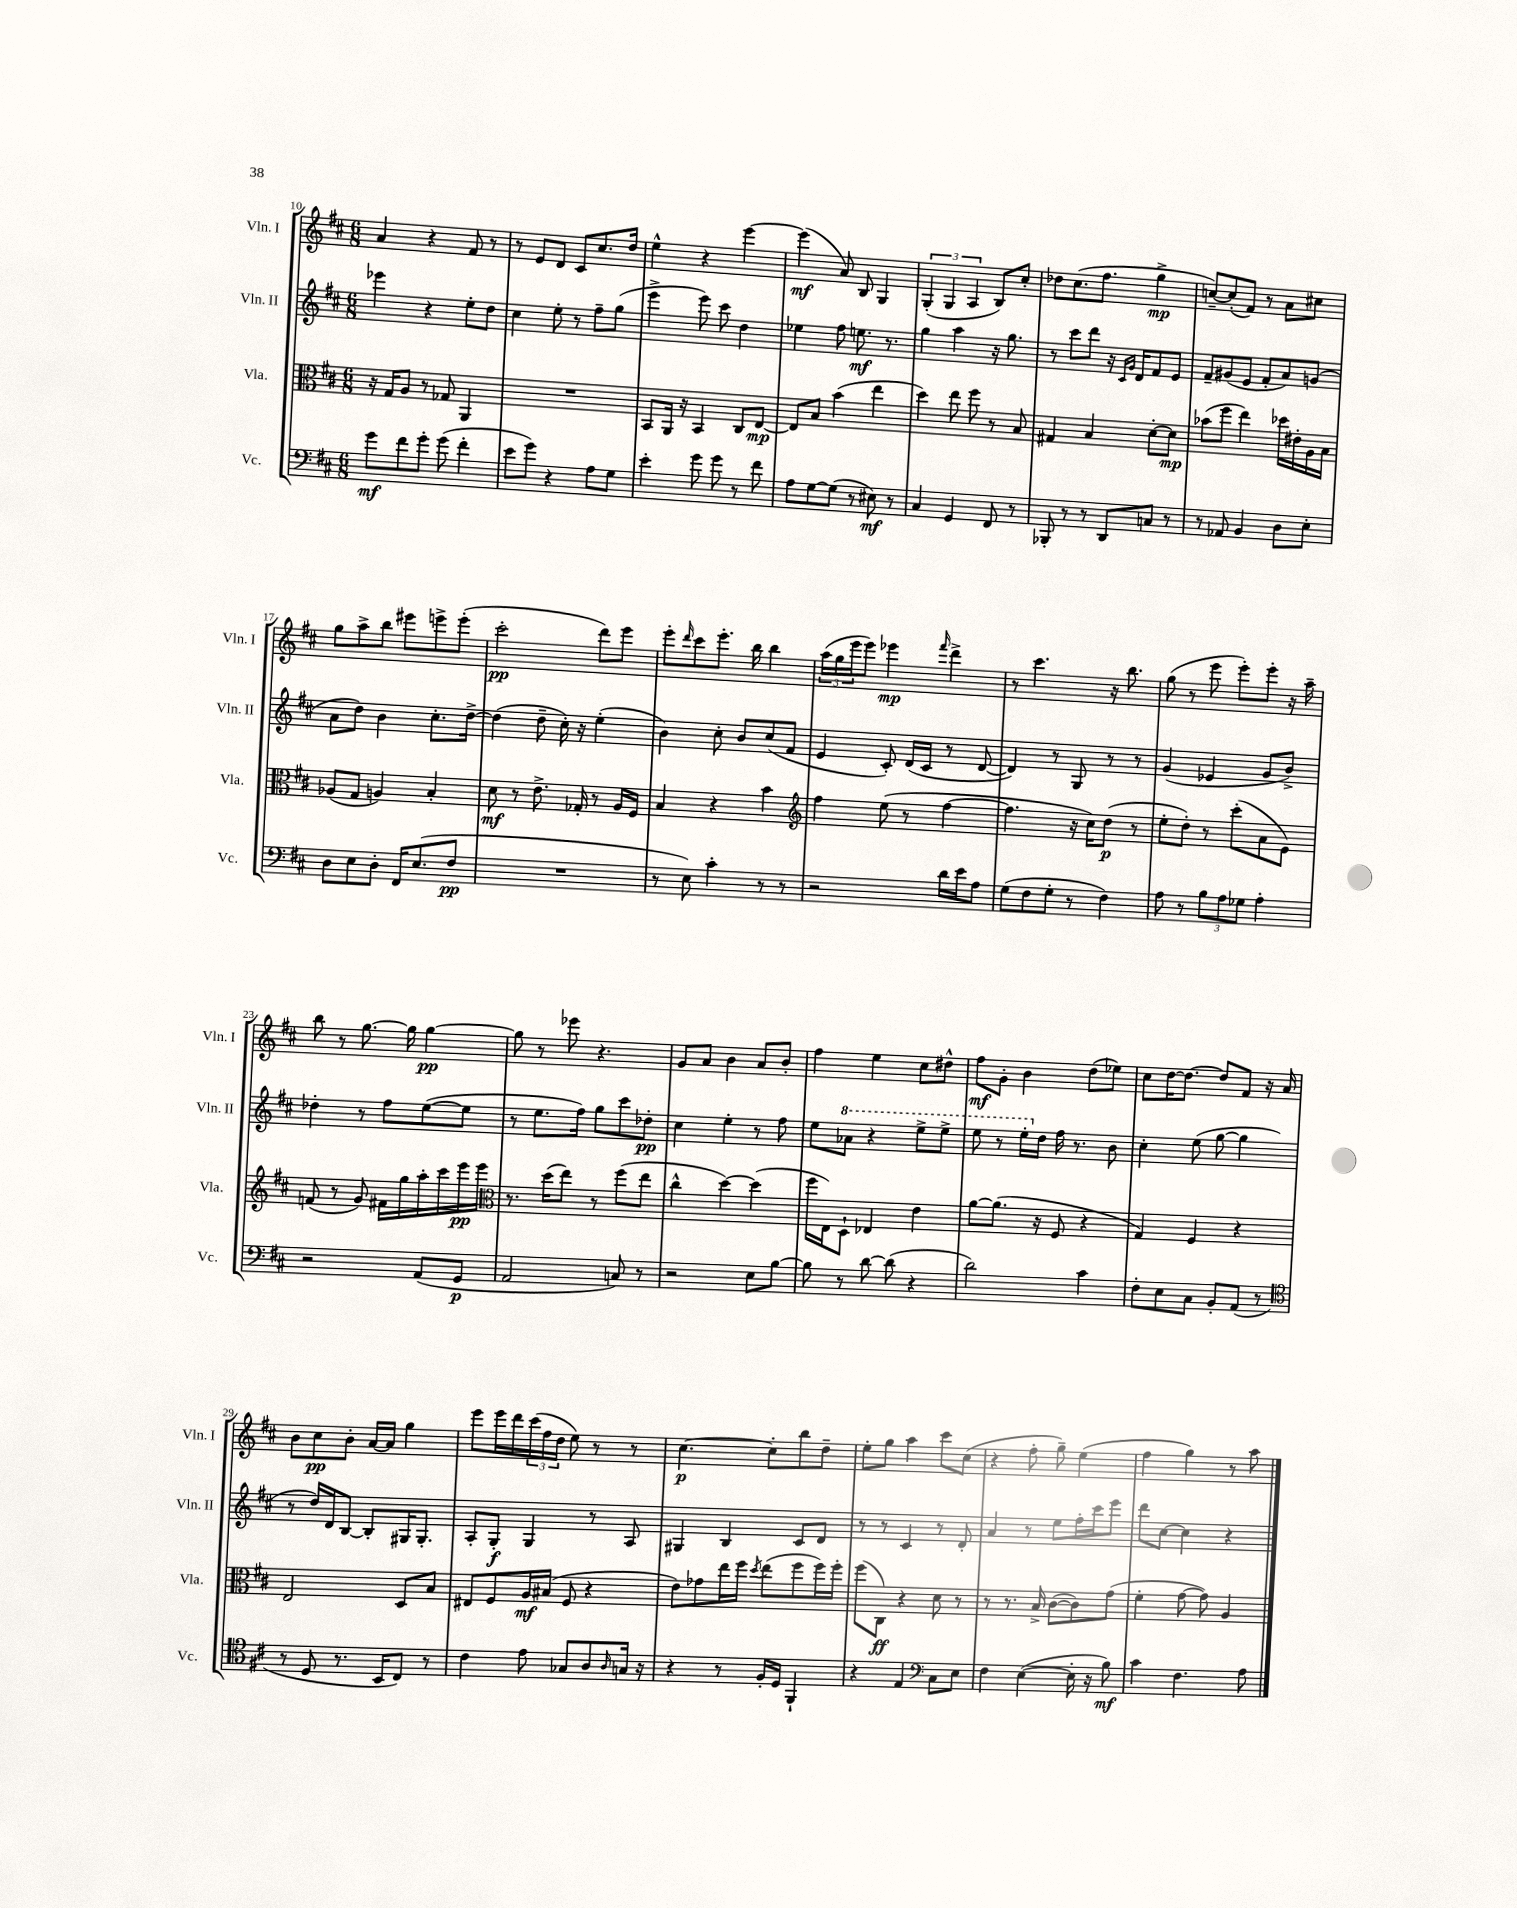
<<
\new StaffGroup <<
\new Staff = "s0" \with { instrumentName = "Vln. I" shortInstrumentName = "Vln. I" } {
    \clef treble \key d \major \numericTimeSignature \time 6/8
    a'4 r4 fis'8 r8 |
    r8 e'8 d'8 cis'8 cis''8. d''16 |
    e''4-^ r4 e'''4~ |
    e'''4\mf( a'8) b8 g4 |
    \tuplet 3/2 { g4-.( g4 a4 } b8) cis''8-. |
    des''8 cis''8.( fis''8. g''4->\mp |
    c''8~--) c''8-.( fis'8) r8 a'8 cis''8 |
    g''8 a''8-> b''8 eis'''8 e'''8-> e'''8-.( |
    cis'''2-.\pp d'''8) e'''8 |
    e'''8-. \grace { d'''16 } cis'''8 e'''8.-. b''16 b''4 |
    \tuplet 3/2 { a''16( g''16 e'''16 } e'''8) ees'''4\mp \grace { fis'''16 } d'''4-> |
    r8 cis'''4. r16 b''8. |
    g''8( r8 e'''8 e'''8-.) e'''8-. r16 a''16-- |
    b''8 r8 g''8.~ g''16 g''4~\pp |
    g''8 r8 ees'''8 r4. |
    g'8 a'8 b'4 a'8 b'8-. |
    fis''4 e''4 cis''8 dis''8-^ |
    fis''8\mf g'8-. b'4 d''8( ees''8) |
    cis''8 d''16~ d''8.~ d''8 fis'8 r16 a'16 |
    b'8 cis''8\pp b'8-. a'16~ a'16 g''4 |
    e'''8 e'''16 d'''16 \tuplet 3/2 { cis'''16( fis''16 d''16 } e''8) r8 r8 |
    cis''4.~\p cis''8-. b''8 d''8-- |
    e''8-. g''8 a''4 cis'''8 cis''8( |
    r4 fis''8-. g''8--) e''4( |
    fis''4 g''4) r8 a''8 \bar "|." |
}
\new Staff = "s1" \with { instrumentName = "Vln. II" shortInstrumentName = "Vln. II" } {
    \clef treble \key d \major \numericTimeSignature \time 6/8
    ees'''4 r4 e''8-. d''8 |
    cis''4 e''8-. r8 fis''8-- g''8( |
    e'''4-> e'''8) cis'''8 d''4 |
    ees''4 fis''8 e''8.\mf r8. |
    g''4 a''4 r16 g''8. |
    r8 cis'''8 d'''8 r16 \grace { cis'16 g'16 } d'16 fis'8 e'8 |
    fis'8-- gis'8( e'8 fis'8-. a'8) g'8( |
    a'8 d''8) b'4 cis''8.-. d''16~-> |
    d''4( d''8-- cis''16-.) r16 e''4-.( |
    b'4) cis''8-. b'8 cis''8( fis'8 |
    e'4 cis'8-.) d'16( cis'16 r8 d'8~ |
    d'4) r8 g8 r8 r8 |
    g'4( ees'4 g'8 b'8->) |
    des''4-. r8 fis''8 e''8~( e''8 |
    r8 e''8. fis''16) g''8 cis'''8 des''8-.\pp |
    cis''4 e''4-. r8 fis''8 |
    e''8 \ottava #1 aes''8 r4 e'''8-> e'''8-> |
    e'''8 r8 e'''16-. \ottava #0 d''16 fis''16 r8. b'8 |
    cis''4-. e''8( g''8~ g''4 |
    r8 d''16) d'16 b8~ b8-. gis16 gis8.-. |
    a8-. g8-.\f g4 r8 a8 |
    gis4 b4 cis'8 d'8 |
    r8 r8 cis'4 r8 d'8-. |
    a'4 r8 e''8 fis''16-. cis'''16 e'''8 |
    d'''8 cis''8~ cis''4 r4 \bar "|." |
}
\new Staff = "s2" \with { instrumentName = "Vla." shortInstrumentName = "Vla." } {
    \clef alto \key d \major \numericTimeSignature \time 6/8
    r16 g16 a8 r8 ges8 a,4 |
    R2. |
    b,8 a,16 r16 b,4 cis8 e8~\mp |
    e8 b8 b'4( e''4 |
    d''4) e''8 fis''8 r8 b8 |
    gis4 b4 d'8~-. d'8\mp |
    bes'8( fis''8 e''4) des''16 eis'16-. a16 b16 |
    aes8( g8 a4) b4-. |
    d'8\mf r8 e'8.-> ges16-. r8 a16 fis16 |
    b4 r4 b'4 |
    \clef treble fis''4 e''8( r8 fis''4~ |
    fis''4. r16 cis''16) d''8\p( r8 |
    e''8-. d''8-.) r8 cis'''8-.( a'8 e'8) |
    f'8( r8 g'8) fis'16 g''16 a''16-. cis'''16 e'''16\pp e'''16 |
    \clef alto r8. d''16( e''8) r8 fis''8( e''8 |
    cis''4-^ d''4~) d''4( |
    fis''16 e16) d8-! ees4 e'4 |
    a'8~ a'8.( r16 fis8 r4 |
    g4) fis4 r4 |
    e2 d8 b8 |
    eis8 fis8 a16\mf bis16( fis8 r4 |
    e'8) ges'8 e''16 fis''16 \acciaccatura { d''8 } e''8( fis''8 fis''16) fis''16-. |
    fis''8( cis8\ff) r4 d'8 r8 |
    r8 r8. b16-> cis'8~( cis'8) g'8( |
    fis'4-. g'8~ g'8) a4 \bar "|." |
}
\new Staff = "s3" \with { instrumentName = "Vc." shortInstrumentName = "Vc." } {
    \clef bass \key d \major \numericTimeSignature \time 6/8
    g'8\mf fis'8 g'8-. g'8( fis'4-. |
    e'8 g'8) r4 a8 g8 |
    e'4-. g'8 g'8 r8 fis'8 |
    a8 g8~ g8( r8 eis8\mf) r8 |
    cis4 g,4 fis,8 r8 |
    bes,,8-. r8 r8 d,8 c8 r8 |
    r8 aes,8 b,4 d8 e8-. |
    d8 e8 d8-. fis,16 e8.( fis8\pp |
    R2. |
    r8 e8) cis'4-. r8 r8 |
    r2 d'16 e'16 a8 |
    g8( fis8 g8-. r8 fis4) |
    a8 r8 \tuplet 3/2 { b8 a8 ges8 } a4-. |
    r2 a,8( g,8\p |
    a,2 c8) r8 |
    r2 e8 b8~ |
    b8 r8 d'8~ d'8( r4 |
    d'2) cis'4 |
    fis8-. e8 cis8 b,8-. a,8( r8 |
    \clef tenor r8 d8 r8. b,16 cis8) r8 |
    cis'4 e'8 ges8 a8 \grace { a16 } g16 r16 |
    r4 r8 fis16-. d16 fis,4-! |
    r4 e4 \clef bass cis8 e8 |
    fis4 e4~( e16-. r16 b8\mf) |
    cis'4 fis4. a8 \bar "|." |
}
>>
>>
\layout { \context { \Score currentBarNumber = #10 } }
